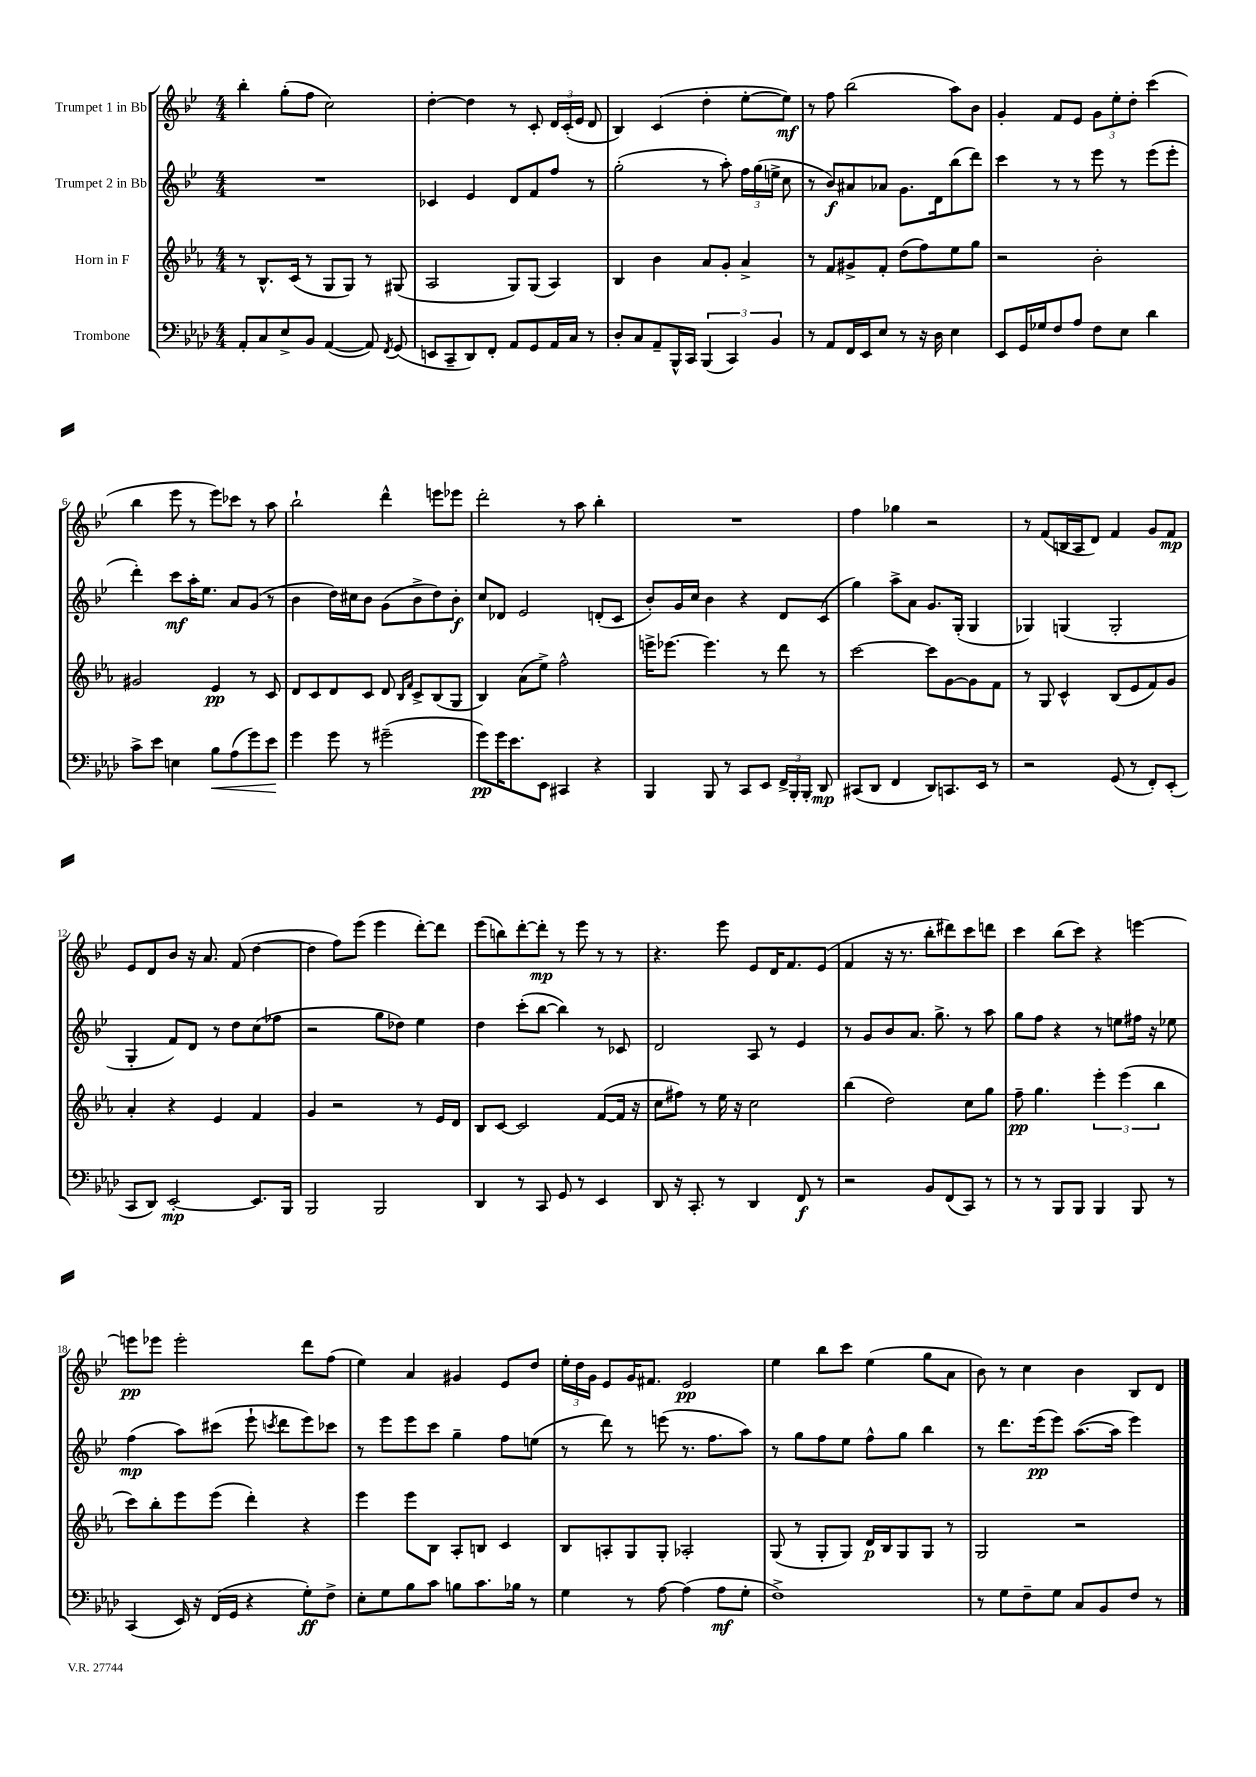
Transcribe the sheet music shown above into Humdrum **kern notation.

**kern	**dynam	**kern	**dynam	**kern	**dynam	**kern	**dynam
*part4	*part4	*part3	*part3	*part2	*part2	*part1	*part1
*staff4	*staff4	*staff3	*staff3	*staff2	*staff2	*staff1	*staff1
*I"Trombone	*	*I"Horn in F	*	*I"Trumpet 2 in Bb	*	*I"Trumpet 1 in Bb	*
*clefF4	*	*clefG2	*	*clefG2	*	*clefG2	*
*k[b-e-a-d-]	*	*k[b-e-a-]	*	*k[b-e-]	*	*k[b-e-]	*
*M4/4	*	*M4/4	*	*M4/4	*	*M4/4	*
=1	=1	=1	=1	=1	=1	=1	=1
8AA-'/L	.	8r	.	1r	.	4bb-'\	.
8C/	.	8.B-^^/L	.	.	.	.	.
8E-^/	.	.	.	.	.	(8gg'\L	.
.	.	(16c/Jk	.	.	.	.	.
8BB-/J	.	8r	.	.	.	8ff\J	.
([4AA-/	.	8G/L	.	.	.	2cc\)	.
.	.	8G/J)	.	.	.	.	.
8AA-/])	.	8r	.	.	.	.	.
8qFF/	.	.	.	.	.	.	.
(8GG/	.	(8G#X/	.	.	.	.	.
=2	=2	=2	=2	=2	=2	=2	=2
8EEn/L	.	2A-/	.	4c-X/	.	[4dd'\	.
8CC~/	.	.	.	.	.	.	.
8DD-/)	.	.	.	4e-/	.	4dd\]	.
8FF'/J	.	.	.	.	.	.	.
8AA-/L	.	8G/L)	.	8d/L	.	8r	.
8GG/	.	(8G/J	.	8f/	.	8c'/	.
16AA-/L	.	4A-/)	.	8ff/J	.	24d/LL	.
.	.	.	.	.	.	(24c'/	.
16C/JJ	.	.	.	.	.	.	.
.	.	.	.	.	.	24e-/JJ	.
8r	.	.	.	8r	.	8d/	.
=3	=3	=3	=3	=3	=3	=3	=3
8D-'/L	.	4B-/	.	(2gg'\	.	4B-/)	.
8C/	.	.	.	.	.	.	.
8AA-~/	.	4b-\	.	.	.	(4c/	.
16BBB-^^/L	.	.	.	.	.	.	.
16CC/JJ	.	.	.	.	.	.	.
(6BBB-/	.	8a-/L	.	8r	.	4dd'\	.
.	.	8g'/J	.	8aa'\)	.	.	.
6CC/)	.	.	.	.	.	.	.
.	.	4a-^/	.	24ff\LL	.	[8ee-'\L	.
.	.	.	.	(24gg\	.	.	.
6BB-/	.	.	.	24een^\JJ	.	.	.
.	.	.	.	8cc\	.	8ee-\J])	mf
=4	=4	=4	=4	=4	=4	=4	=4
8r	.	8r	.	8r	.	8r	.
8AA-/L	.	8f/L	.	8b-/L)	f	8ff\	.
16FF/L	.	8g#X^/	.	8a#X/	.	(2bb-\	.
16EE-/J	.	.	.	.	.	.	.
8E-/J	.	8f'/J	.	8a-X/J	.	.	.
8r	.	(8dd\L	.	8.g\L	.	.	.
16r	.	8ff\)	.	.	.	.	.
16D-\	.	.	.	16d\k	.	.	.
4E-\	.	8ee-\	.	(8bb-\	.	8aa\L)	.
.	.	8gg\J	.	8ddd\J)	.	8b-\J	.
=5	=5	=5	=5	=5	=5	=5	=5
8EE-/L	.	2r	.	4ccc\	.	4g'/	.
16GG/L	.	.	.	.	.	.	.
16G-X/J	.	.	.	.	.	.	.
8F/	.	.	.	8r	.	8f/L	.
8A-/J	.	.	.	8r	.	8e-/J	.
8F\L	.	2b-'\	.	8eee-\	.	12g\L	.
.	.	.	.	.	.	12ee-'\	.
8E-\J	.	.	.	8r	.	.	.
.	.	.	.	.	.	12dd'\J	.
4d-\	.	.	.	(8eee-\L	.	(4ccc\	.
.	.	.	.	8eee-'\J	.	.	.
!!LO:LB:g=z
=6	=6	=6	=6	=6	=6	=6	=6
8c^\L	.	2g#X/	.	4ddd'\)	.	4bb-\	.
8e-\J	.	.	.	.	.	.	.
4En\	.	.	.	8ccc\L	mf	8eee-\	.
.	.	.	.	16aa'\K	.	8r	.
.	.	.	.	8.ee-\J	.	.	.
!	!LO:HP:b	!	!	!	!	!	!
8B-\L	<	4e-/	pp	.	.	8eee-\L)	.
(8A-\	.	.	.	8a/L	.	8ccc-X\J	.
8g\)	.	8r	.	(8g/J	.	8r	.
8e-\J	.	8c/	.	8r	.	8aa\	.
.	[	.	.	.	.	.	.
=7	=7	=7	=7	=7	=7	=7	=7
4g\	.	8d/L	.	4b-\	.	2bb-`\	.
.	.	8c/	.	.	.	.	.
8g\	.	8d/	.	16dd\LL)	.	.	.
.	.	.	.	16cc#X\J	.	.	.
8r	.	8c/J	.	8b-\J	.	.	.
(2g#X~\	.	8d/	.	(8g\L	.	4ddd^^\	.
.	.	16qqB-/LL	.	.	.	.	.
.	.	16qqf/JJ	.	.	.	.	.
.	.	8c^/L	.	8b-^\	.	.	.
.	.	(8B-/	.	8dd\)	.	8eeen\L	.
.	.	8G/J	.	8b-'\J	f	8eee-X\J	.
=8	=8	=8	=8	=8	=8	=8	=8
8g\L)	pp	4B-/)	.	8cc/L	.	2ddd'\	.
16g\K	.	.	.	8d-X/J	.	.	.
8.e-\	.	.	.	.	.	.	.
.	.	(8a-\L	.	2e-/	.	.	.
8EE-\J	.	8ee-^\J)	.	.	.	.	.
4CC#X/	.	2ff^^\	.	.	.	8r	.
.	.	.	.	.	.	8aa\	.
4r	.	.	.	(8dn'/L	.	4bb-'\	.
.	.	.	.	8c/J	.	.	.
=9	=9	=9	=9	=9	=9	=9	=9
4BBB-/	.	16eeen^\KL	.	8b-'/L)	.	1r	.
.	.	[8.eee-X\J	.	.	.	.	.
.	.	.	.	16g/L	.	.	.
.	.	.	.	16cc/JJ	.	.	.
8BBB-/	.	4.eee-\]	.	4b-\	.	.	.
8r	.	.	.	.	.	.	.
8CC/L	.	.	.	4r	.	.	.
8EE-/J	.	8r	.	.	.	.	.
24FF^/LL	.	8ddd\	.	8d/L	.	.	.
24BBB-'/	.	.	.	.	.	.	.
24BBB-'/JJ	.	.	.	.	.	.	.
8DD-/	mp	8r	.	(8c/J	.	.	.
=10	=10	=10	=10	=10	=10	=10	=10
(8CC#X/L	.	[2ccc\	.	4gg\)	.	4ff\	.
8DD-/J	.	.	.	.	.	.	.
4FF/	.	.	.	8aa^\L	.	4gg-X\	.
.	.	.	.	8a\J	.	.	.
8DD-/L)	.	8ccc\L]	.	8.g/L	.	2r	.
8.CCn/	.	[8g\	.	.	.	.	.
.	.	.	.	(16G'/Jk	.	.	.
.	.	8g\]	.	4G/	.	.	.
16EE-/Jk	.	.	.	.	.	.	.
8r	.	8f\J	.	.	.	.	.
=11	=11	=11	=11	=11	=11	=11	=11
2r	.	8r	.	4G-X/)	.	8r	.
.	.	8G/	.	.	.	(8f/L	.
.	.	4c^^/	.	(4Gn/	.	16Bn/L	.
.	.	.	.	.	.	16A/J	.
.	.	.	.	.	.	8d/J)	.
(8GG/	.	(8B-/L	.	2G'/	.	4f/	.
8r	.	8e-/	.	.	.	.	.
8FF'/L)	.	8f/)	.	.	.	8g/L	.
(8EE-'/J	.	8g/J	.	.	.	8f/J	mp
!!LO:LB:g=z
=12	=12	=12	=12	=12	=12	=12	=12
8CC/L	.	4a-'/	.	4G'/	.	8e-/L	.
8DD-/J)	.	.	.	.	.	8d/	.
[2EE-'/	mp	4r	.	8f/L)	.	8b-/J	.
.	.	.	.	8d/J	.	16r	.
.	.	.	.	.	.	8.a/	.
.	.	4e-/	.	8r	.	.	.
.	.	.	.	8dd\L	.	(8f/	.
8.EE-/L]	.	4f/	.	(8cc\	.	[4dd\	.
.	.	.	.	8ff-X\J	.	.	.
16BBB-/Jk	.	.	.	.	.	.	.
=13	=13	=13	=13	=13	=13	=13	=13
2BBB-/	.	4g/	.	2r	.	4dd\]	.
.	.	2r	.	.	.	8ff\L)	.
.	.	.	.	.	.	(8eee-\J	.
2BBB-/	.	.	.	8gg\L	.	4eee-\	.
.	.	.	.	8dd-X\J)	.	.	.
.	.	8r	.	4ee-\	.	[8ddd'\L)	.
.	.	16e-/LL	.	.	.	8ddd\J]	.
.	.	16d/JJ	.	.	.	.	.
=14	=14	=14	=14	=14	=14	=14	=14
4DD-/	.	8B-/L	.	4dd\	.	(8eee-\L	.
.	.	[8c/J	.	.	.	8bbn\)	.
8r	.	2c/]	.	(8ccc'\L	.	[8ddd'\	.
8CC/	.	.	.	[8bb-\J	.	8ddd'\J]	mp
8GG/	.	.	.	4bb-\])	.	8r	.
8r	.	.	.	.	.	8eee-\	.
4EE-/	.	([8f/L	.	8r	.	8r	.
.	.	16f/Jk]	.	8c-X/	.	8r	.
.	.	16r	.	.	.	.	.
=15	=15	=15	=15	=15	=15	=15	=15
8DD-/	.	8cc\L	.	2d/	.	4.r	.
16r	.	8ff#X\J)	.	.	.	.	.
8.CC'/	.	.	.	.	.	.	.
.	.	8r	.	.	.	.	.
8r	.	16ee-\	.	.	.	8eee-\	.
.	.	16r	.	.	.	.	.
4DD-/	.	2cc\	.	8A/	.	8e-/L	.
.	.	.	.	8r	.	16d/K	.
.	.	.	.	.	.	8.f/	.
8FF/	f	.	.	4e-/	.	.	.
8r	.	.	.	.	.	(8e-/J	.
=16	=16	=16	=16	=16	=16	=16	=16
2r	.	(4bb-\	.	8r	.	4f/	.
.	.	.	.	8g/L	.	.	.
.	.	2dd\)	.	8b-/	.	16r	.
.	.	.	.	.	.	8.r	.
.	.	.	.	8.a/J	.	.	.
8BB-/L	.	.	.	.	.	8bb-'\L	.
.	.	.	.	8.gg^\	.	.	.
(8FF/	.	.	.	.	.	8ddd#X\)	.
8CC/J)	.	8cc\L	.	8r	.	8ccc\	.
8r	.	8gg\J	.	8aa\	.	8dddn\J	.
=17	=17	=17	=17	=17	=17	=17	=17
8r	.	8ff~\	pp	8gg\L	.	4ccc\	.
8r	.	4.gg\	.	8ff\J	.	.	.
8BBB-/L	.	.	.	4r	.	(8bb-\L	.
8BBB-/J	.	.	.	.	.	8ccc\J)	.
4BBB-/	.	6eee-'\	.	8r	.	4r	.
.	.	.	.	8een\L	.	.	.
.	.	(6eee-\	.	.	.	.	.
8BBB-/	.	.	.	16ff#X\Jk	.	[4eeen\	.
.	.	.	.	16r	.	.	.
.	.	6bb-\	.	.	.	.	.
8r	.	.	.	8ee-X\	.	.	.
!!LO:LB:g=z
=18	=18	=18	=18	=18	=18	=18	=18
(4CC/	.	8ccc\L)	.	(4ff\	mp	8eeen\L]	pp
.	.	8bb-'\	.	.	.	8eee-X\J	.
16EE-/)	.	8eee-\	.	8aa\L)	.	2eee-'\	.
16r	.	.	.	.	.	.	.
(16FF/LL	.	(8eee-\J	.	(8ccc#X\J	.	.	.
16GG/JJ	.	.	.	.	.	.	.
4r	.	4ddd'\)	.	8eee-`\	.	.	.
.	.	.	.	8qcccn/	.	.	.
.	.	.	.	8ddd\L	.	.	.
8G'\L)	ff	4r	.	8eee-\)	.	8ddd\L	.
8F^\J	.	.	.	8ccc-X\J	.	(8ff\J	.
=19	=19	=19	=19	=19	=19	=19	=19
8E-'\L	.	4eee-\	.	8r	.	4ee-\)	.
8G\	.	.	.	8eee-\L	.	.	.
8B-\	.	8eee-\L	.	8eee-\	.	4a/	.
8c\J	.	8B-\J	.	8ccc\J	.	.	.
8Bn\L	.	8A-'/L	.	4gg~\	.	4g#X/	.
8.c\	.	8Bn/J	.	.	.	.	.
.	.	4c/	.	8ff\L	.	8e-/L	.
16B-X\Jk	.	.	.	.	.	.	.
8r	.	.	.	(8een\J	.	8dd/J	.
=20	=20	=20	=20	=20	=20	=20	=20
4G\	.	8B-/L	.	8r	.	24ee-'\LL	.
.	.	.	.	.	.	24dd\	.
.	.	.	.	.	.	24g\JJ	.
.	.	8An'/	.	8ddd\)	.	8e-/L	.
8r	.	8G/	.	8r	.	16g/K	.
.	.	.	.	.	.	8.f#X/J	.
[8A-\	.	8G'/J	.	(8eeen\	.	.	.
(4A-\]	.	2A-X'/	.	8.r	.	2e-/	pp
.	.	.	.	8.ff\L	.	.	.
8A-\L	mf	.	.	.	.	.	.
8G'\J	.	.	.	8aa\J)	.	.	.
=21	=21	=21	=21	=21	=21	=21	=21
1F^)	.	(8G/	.	8r	.	4ee-\	.
.	.	8r	.	8gg\L	.	.	.
.	.	8G'/L	.	8ff\	.	8bb-\L	.
.	.	8G/J)	.	8ee-\J	.	8ccc\J	.
.	.	16d/LL	p	8ff^^\L	.	(4ee-\	.
.	.	16B-/J	.	.	.	.	.
.	.	8G/	.	8gg\J	.	.	.
.	.	8G/J	.	4bb-\	.	8gg\L	.
.	.	8r	.	.	.	8a\J	.
=22	=22	=22	=22	=22	=22	=22	=22
8r	.	2G/	.	8r	.	8b-\)	.
8G\L	.	.	.	8.ddd\L	.	8r	.
8F~\	.	.	.	.	.	4cc\	.
.	.	.	.	(16eee-\k	pp	.	.
8G\J	.	.	.	8eee-\J)	.	.	.
8C/L	.	2r	.	([8.aa\L	.	4b-\	.
8BB-/	.	.	.	.	.	.	.
.	.	.	.	16aa\Jk]	.	.	.
8F/J	.	.	.	4eee-\)	.	8B-/L	.
8r	.	.	.	.	.	8d/J	.
==	==	==	==	==	==	==	==
*-	*-	*-	*-	*-	*-	*-	*-
